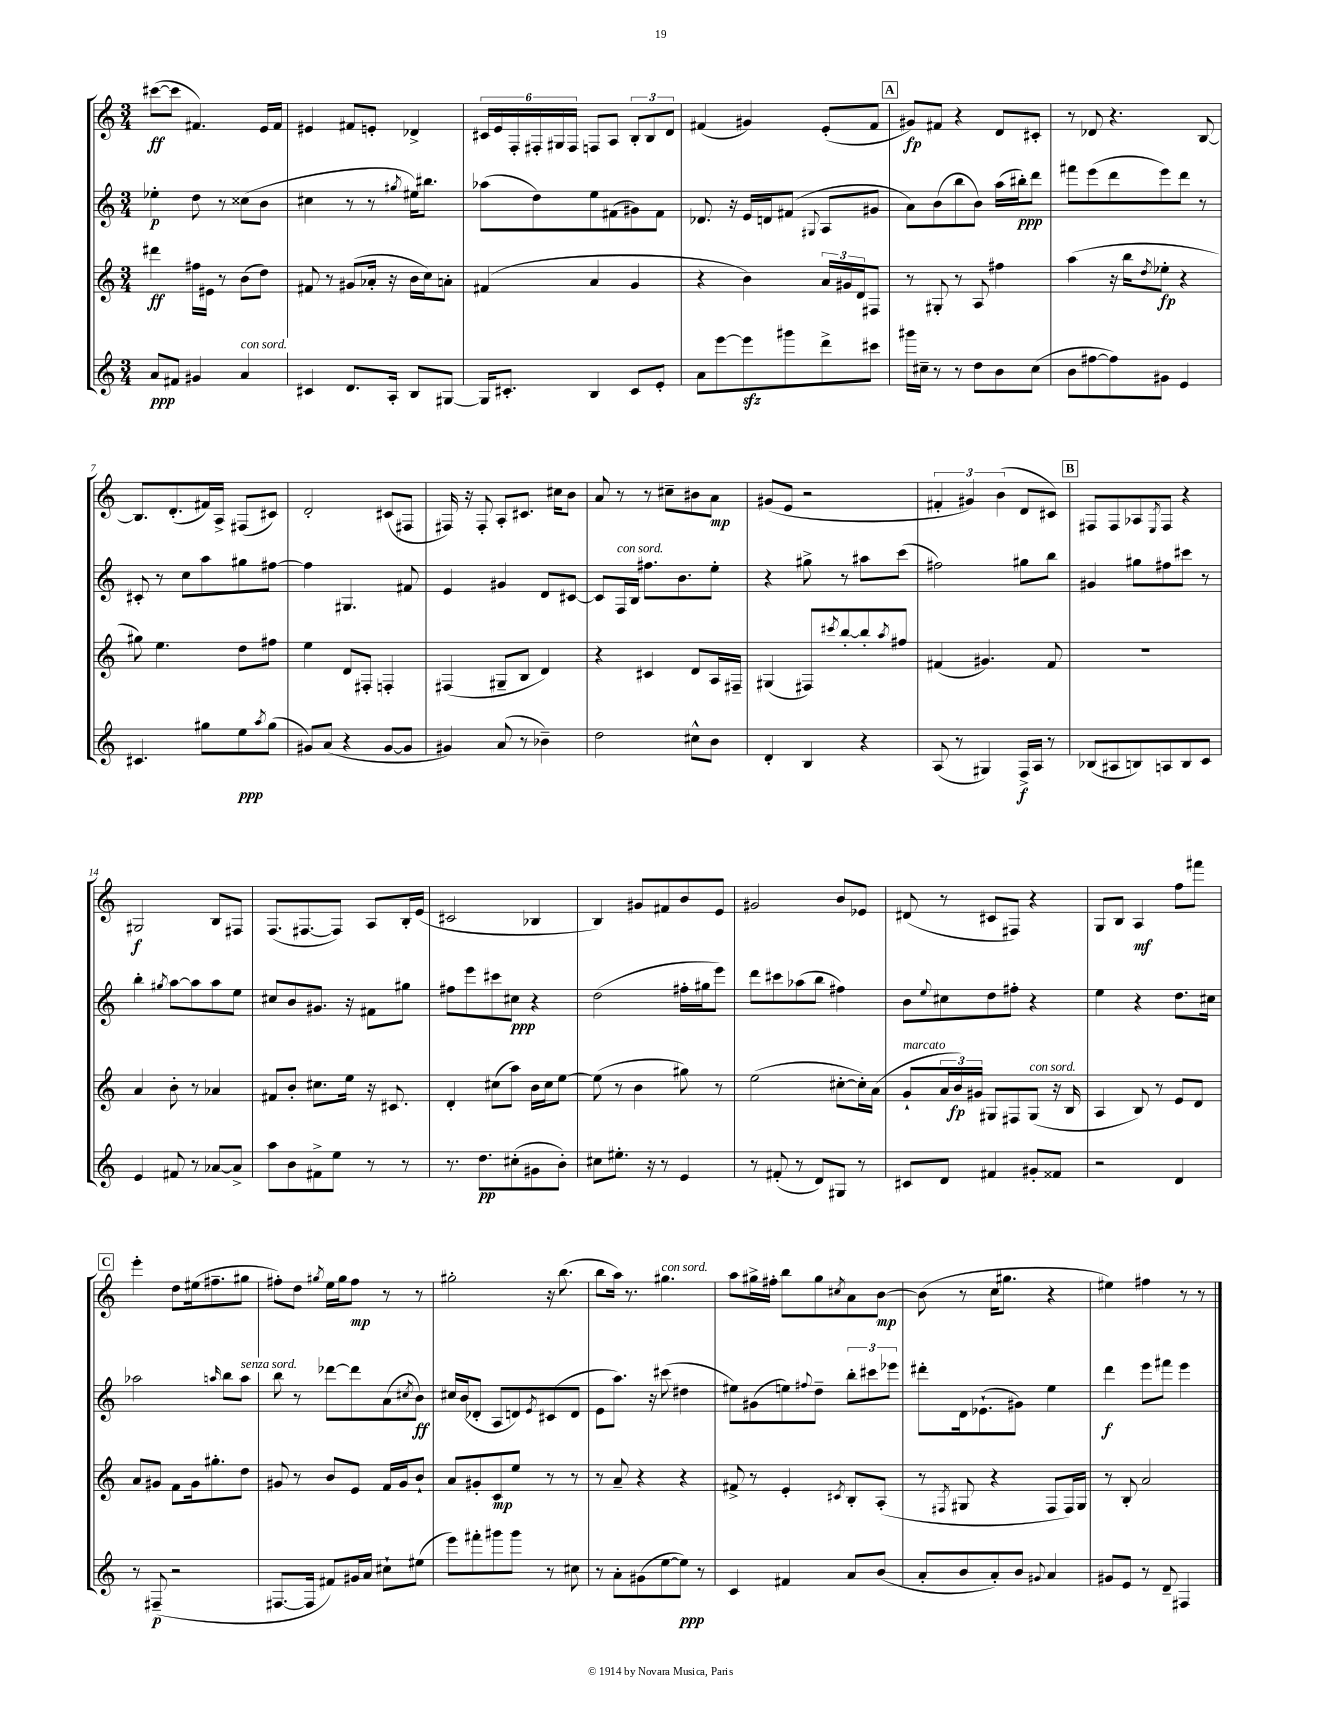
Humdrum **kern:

**kern	**dynam	**kern	**dynam	**kern	**dynam	**kern	**dynam
*part4	*part4	*part3	*part3	*part2	*part2	*part1	*part1
*staff4	*staff4	*staff3	*staff3	*staff2	*staff2	*staff1	*staff1
*clefG2	*	*clefG2	*	*clefG2	*	*clefG2	*
*k[]	*	*k[]	*	*k[]	*	*k[]	*
*M3/4	*	*M3/4	*	*M3/4	*	*M3/4	*
=1	=1	=1	=1	=1	=1	=1	=1
8a/L	ppp	4ddd#X\	ff	4ee-X'\	p	([8ccc#X\L	ff
8f#X/J	.	.	.	.	.	8ccc#\J]	.
4g#X/	.	16ff#X\LL	.	8dd\	.	4.f#X/)	.
.	.	16e#X\JJ	.	.	.	.	.
.	.	8r	.	8r	.	.	.
!LO:TX:a:i:t=con sord.	!	!	!	!	!	!	!
4a/	.	(8b\L	.	(8cc##X\L	.	.	.
.	.	8dd\J)	.	8b\J	.	16e/LL	.
.	.	.	.	.	.	16f#/JJ	.
=2	=2	=2	=2	=2	=2	=2	=2
4c#X/	.	8f#X/	.	4cc#X\	.	4e#X/	.
.	.	8r	.	.	.	.	.
8.d/L	.	(8g#X/L	.	8r	.	8f#X/L	.
.	.	16a-X'/Jk	.	8r	.	8en'/J	.
16A'/Jk	.	16r	.	.	.	.	.
.	.	.	.	8qgg#X/	.	.	.
8B/L	.	16b\LL	.	16ee#X\KL)	.	4d-X^/	.
.	.	16cc\J)	.	8.bb#X\J	.	.	.
[8G#X/J	.	8an'\J	.	.	.	.	.
=3	=3	=3	=3	=3	=3	=3	=3
16G#/KL]	.	(4f#X/	.	(8aa-X\L	.	24c#X/LL	.
.	.	.	.	.	.	24e/	.
8.c#X'/J	.	.	.	.	.	.	.
.	.	.	.	.	.	24F'/	.
.	.	.	.	8dd\)	.	24F#X'/	.
.	.	.	.	.	.	24G#X/	.
.	.	.	.	.	.	24F#/JJ	.
4B/	.	4a/	.	8ee\	.	8Fn/L	.
.	.	.	.	(8f#X\	.	8A/J	.
8c#/L	.	4g/	.	8g#X\)	.	12B'/L	.
.	.	.	.	.	.	12B/	.
8e'/J	.	.	.	8f#\J	.	.	.
.	.	.	.	.	.	12d/J	.
=4	=4	=4	=4	=4	=4	=4	=4
8a\L	.	4r	.	8.d-X/	.	(4f#X/	.
[8eee\	.	.	.	.	.	.	.
.	.	.	.	16r	.	.	.
8eeezz\]	.	4b\)	.	16e/LL	.	4g#X/)	.
.	.	.	.	16dn/J	.	.	.
8ggg#X\	.	.	.	(8f#X/J	.	.	.
.	.	.	.	8qqG#X/	.	.	.
8ddd^\	.	24a/LL	.	8A/L	.	(8e'/L	.
.	.	24g#X/	.	.	.	.	.
.	.	24d/J	.	.	.	.	.
8ccc#X\J	.	8F#X/J	.	8g#X/J	.	8f#/J	.
!!LO:REH:place=s1:t=A
=5	=5	=5	=5	=5	=5	=5	=5
16ggg#X\LL	.	8r	.	8a\L)	.	8g#X/L)	fp
16cc#X~\JJ	.	.	.	.	.	.	.
8r	.	8G#X'/	.	(8b\	.	8f#X/J	.
8r	.	8r	.	8bb\	.	4r	.
8dd\L	.	8A/	.	8b\J)	.	.	.
8b\	.	4ff#X\	.	(16aa\LL	.	8d/L	.
.	.	.	.	16bb#X'\J)	ppp	.	.
(8cc#\J	.	.	.	8ddd\J	.	8c#X'/J	.
=6	=6	=6	=6	=6	=6	=6	=6
8b\L	.	(4aa\	.	8fff#X\L	.	8r	.
[8ff#X\	.	.	.	(8eee\	.	8d-X/	.
8ff#\])	.	16r	.	8ddd\	.	4.r	.
.	.	16bb\KL	.	.	.	.	.
.	.	8qdd/	.	.	.	.	.
8g#X\J	.	8ee-X'\J	fp	8eee\)	.	.	.
4e/	.	4r	.	8ddd\J	.	.	.
.	.	.	.	8r	.	[8B/	.
!!LO:LB:g=z
=7	=7	=7	=7	=7	=7	=7	=7
4.c#X/	.	8gg#X\)	.	8c#X'/	.	8.B/L]	.
.	.	4.ee\	.	8r	.	.	.
.	.	.	.	.	.	(8.d'/	.
.	.	.	.	8cc\L	.	.	.
8gg#X\L	.	.	.	8aa\	.	16f#X/L)	.
.	.	.	.	.	.	16A^/JJ	.
8ee\	ppp	8dd\L	.	8gg#X\	.	(8F#X/L	.
8qaa/	.	.	.	.	.	.	.
(8gg#\J	.	8ff#X\J	.	[8ff#X\J	.	8c#X/J)	.
=8	=8	=8	=8	=8	=8	=8	=8
8g#X/L)	.	4ee\	.	4ff#\]	.	2d'/	.
(8a/J	.	.	.	.	.	.	.
4r	.	8d/L	.	4.G#X/	.	.	.
.	.	8F#X'/J	.	.	.	.	.
[8g#/L	.	4Fn'/	.	.	.	(8c#X/L	.
8g#/J]	.	.	.	8f#X/	.	8F#X/J	.
=9	=9	=9	=9	=9	=9	=9	=9
4g#X/)	.	(4F#X/	.	4e/	.	16F#X/)	.
.	.	.	.	.	.	16r	.
.	.	.	.	.	.	8F#'/	.
(8a/	.	8G#X~/L	.	4g#X/	.	8A'/L	.
8r	.	8B/J	.	.	.	8.c#X/J	.
4b-X~\)	.	4d/)	.	8d/L	.	.	.
.	.	.	.	.	.	16cc#X\KL	.
.	.	.	.	[8c#X/J	.	8b\J	.
=10	=10	=10	=10	=10	=10	=10	=10
2dd\	.	4r	.	8c#/L]	.	8a/	.
!	!	!	!	!LO:TX:a:i:t=con sord.	!	!	!
.	.	.	.	16F/L	.	8r	.
.	.	.	.	16B/JJ	.	.	.
.	.	4c#X/	.	8.ff#X\L	.	8r	.
.	.	.	.	.	.	8cc#X~\L	.
.	.	.	.	8.b\	.	.	.
8cc#X^^\L	.	8d/L	.	.	.	8b#X\	.
8b\J	.	16A/L	.	8ee'\J	.	8a\J	mp
.	.	16F#X~/JJ	.	.	.	.	.
=11	=11	=11	=11	=11	=11	=11	=11
4d'/	.	(4G#X/	.	4r	.	(8g#X/L	.
.	.	.	.	.	.	8e/J	.
4B/	.	8F#X/L)	.	8gg#X^\	.	2r	.
.	.	8qccc#X/	.	.	.	.	.
.	.	[8bb'/	.	8r	.	.	.
4r	.	8bb'/]	.	8aa#X\L	.	.	.
.	.	8qaa/	.	.	.	.	.
.	.	8ff#X/J	.	(8ccc\J	.	.	.
=12	=12	=12	=12	=12	=12	=12	=12
(8A/	.	(4f#X/	.	2ff#X\)	.	6f#X'/	.
8r	.	.	.	.	.	.	.
.	.	.	.	.	.	6g#X/)	.
4G#X/)	.	4.g#X/)	.	.	.	.	.
.	.	.	.	.	.	(6b\	.
16F^/LL	f	.	.	8gg#X\L	.	8d/L	.
16A/JJ	.	.	.	.	.	.	.
8r	.	8f#/	.	8bb\J	.	8c#X/J)	.
!!LO:REH:place=s1:t=B
=13	=13	=13	=13	=13	=13	=13	=13
(8B-X/L	.	2.r	.	4g#X/	.	8F#X/L	.
8A#X/	.	.	.	.	.	8F#/	.
8Bn/)	.	.	.	8gg#X\L	.	8A-X/	.
.	.	.	.	.	.	8qE/	.
8An/	.	.	.	8ff#X\	.	8F#/J	.
8B/	.	.	.	8ccc#X\J	.	4r	.
8c/J	.	.	.	8r	.	.	.
!!LO:LB:g=z
=14	=14	=14	=14	=14	=14	=14	=14
4e/	.	4a/	.	4bb'\	.	2G#X/	f
.	.	.	.	8qgg#X/	.	.	.
8f#X/	.	8b'\	.	[8aa\L	.	.	.
8r	.	8r	.	8aa\]	.	.	.
[8a-X/L	.	4a-X/	.	8aa\	.	8B/L	.
8a-^/J]	.	.	.	8ee\J	.	8F#X/J	.
=15	=15	=15	=15	=15	=15	=15	=15
8aa\L	.	8f#X/L	.	8cc#X/L	.	(8.F/L	.
8b\	.	8b'/J	.	8b/	.	.	.
.	.	.	.	.	.	[8.F#X/	.
8f#X^\	.	8.cc#X\L	.	8.g#X/J	.	.	.
8ee\J	.	.	.	.	.	8F#/J])	.
.	.	16ee\Jk	.	16r	.	.	.
8r	.	16r	.	8f#X\L	.	8A/L	.
.	.	8.c#X/	.	.	.	.	.
8r	.	.	.	8gg#X\J	.	16B'/L	.
.	.	.	.	.	.	(16e/JJ	.
=16	=16	=16	=16	=16	=16	=16	=16
8.r	.	4d'/	.	8ff#X\L	.	2c#X/	.
.	.	.	.	8eee\	.	.	.
8.dd\L	pp	.	.	.	.	.	.
.	.	(8cc#X\L	.	8ccc#X\	.	.	.
(8cc#X'\	.	8aa\J)	.	8cc#X\J	ppp	.	.
8g#X\	.	16b\LL	.	4r	.	4B-X/	.
.	.	16cc#\J	.	.	.	.	.
8b'\J)	.	[8ee\J	.	.	.	.	.
=17	=17	=17	=17	=17	=17	=17	=17
8cc#X\L	.	(8ee\]	.	(2dd\	.	4B/)	.
8.ee#X'\J	.	8r	.	.	.	.	.
.	.	4b\	.	.	.	8g#X/L	.
16r	.	.	.	.	.	.	.
8r	.	.	.	.	.	8f#X/	.
4e/	.	8gg#X\)	.	16ff#X'\LL	.	8b/	.
.	.	.	.	16gg#X\J	.	.	.
.	.	8r	.	8eee\J)	.	8e/J	.
=18	=18	=18	=18	=18	=18	=18	=18
8r	.	(2ee\	.	8ddd\L	.	2g#X/	.
(8f#X'/	.	.	.	8ccc#X\	.	.	.
8r	.	.	.	(8aa-X\	.	.	.
8d/L)	.	.	.	8bb\J	.	.	.
8G#X/J	.	[8cc#X'\L	.	4ff#X\)	.	8b/L	.
8r	.	16cc#'\L])	.	.	.	8e-X/J	.
.	.	(16a\JJ	.	.	.	.	.
=19	=19	=19	=19	=19	=19	=19	=19
!	!	!LO:TX:a:i:t=marcato	!	!	!	!	!
8c#X/L	.	8g`/L	.	8b\L	.	(8d#X/	.
.	.	.	.	8qqee/	.	.	.
8d/J	.	24a/L	.	8cc#X\	.	8r	.
.	.	24b/)	fp	.	.	.	.
.	.	24g#X/JJ	.	.	.	.	.
4f#X/	.	8G#X/L	.	8dd\	.	8c#X/L	.
.	.	8F#X/	.	8ff#X'\J	.	8F#X/J)	.
!	!	!LO:TX:a:i:t=con sord.	!	!	!	!	!
8g#X'/L	.	(8G#/J	.	4r	.	4r	.
8f##X/J	.	16r	.	.	.	.	.
.	.	16B/	.	.	.	.	.
=20	=20	=20	=20	=20	=20	=20	=20
2r	.	4A/	.	4ee\	.	8G/L	.
.	.	.	.	.	.	8B/J	.
.	.	8B/)	.	4r	.	4A/	mf
.	.	8r	.	.	.	.	.
4d/	.	8e/L	.	8.dd\L	.	8ff\L	.
.	.	8d/J	.	.	.	8fff#X\J	.
.	.	.	.	16cc#X\Jk	.	.	.
!!LO:LB:g=z
!!LO:REH:place=s1:t=C
=21	=21	=21	=21	=21	=21	=21	=21
8r	.	8a/L	.	2aa-X\	.	4eee'\	.
(8F#X~/	p	8g#X/J	.	.	.	.	.
2r	.	8f\L	.	.	.	8dd\L	.
.	.	16g#\k	.	.	.	(16ee#X\k	.
.	.	8.gg#X'\	.	.	.	8.ff#X~\	.
.	.	.	.	16qqaan/	.	.	.
.	.	.	.	8bb\L	.	.	.
!	!	!	!	!LO:TX:a:i:t=senza sord.	!	!	!
.	.	8dd\J	.	8aa\J	.	8gg#X\J	.
=22	=22	=22	=22	=22	=22	=22	=22
[8.F#X/L	.	8g#X/	.	8bb\	.	8ff#X'\L)	.
.	.	8r	.	8r	.	8dd\J	.
16F#/Jk]	.	.	.	.	.	.	.
.	.	.	.	.	.	8qgg#X/	.
8f#X/L)	.	8b/L	.	[8ddd-X\L	.	16ee\LL	.
.	.	.	.	.	.	16gg#\J	.
16g#X/L	.	8e/J	.	8ddd-\]	.	8ff#\J	mp
16a/JJ	.	.	.	.	.	.	.
8cc#X`\L	.	16f/LL	.	(8a\	.	8r	.
.	.	16g#/J	.	.	.	.	.
.	.	.	.	8qcc#X/	.	.	.
(8ee#X\J	.	8b`/J	.	8b\J)	ff	8r	.
=23	=23	=23	=23	=23	=23	=23	=23
8eee\L)	.	8a/L	.	16cc#X/LL	.	2gg#X'\	.
.	.	.	.	(16b/J	.	.	.
8fff#X'\	.	8g#X'/	.	8d-X'/J	.	.	.
8ggg#X\	.	8c/	mp	8A/L	.	.	.
8ggg#\J	.	8ee/J	.	8dn/)	.	.	.
.	.	.	.	8qe/	.	.	.
8r	.	8r	.	(8c#X/	.	16r	.
.	.	.	.	.	.	(8.bb\	.
8cc#X\	.	8r	.	8d/J	.	.	.
=24	=24	=24	=24	=24	=24	=24	=24
8r	.	8r	.	8e\L	.	8bb\L	.
8a'\L	.	8a~/	.	8.aa\J)	.	16aa\Jk)	.
.	.	.	.	.	.	8.r	.
(8g#X\	.	4r	.	.	.	.	.
.	.	.	.	16r	.	.	.
!	!	!	!	!	!	!LO:TX:a:i:t=con sord.	!
[8ee\	.	.	.	(8ccc#X\	.	4.gg#X\	.
8ee\J])	ppp	4r	.	4dd#X\	.	.	.
8r	.	.	.	.	.	.	.
=25	=25	=25	=25	=25	=25	=25	=25
4c/	.	8f#X^/	.	8ee#X\L)	.	8aa\L	.
.	.	8r	.	(8g#X\	.	16gg#X^\L	.
.	.	.	.	.	.	16ff#X'\JJ	.
4f#X/	.	4e'/	.	8een\)	.	8bb\L	.
.	.	.	.	8qqff#X/	.	.	.
.	.	.	.	8dd~\J	.	8gg#\	.
.	.	8qc#X/	.	.	.	8qcc#X/	.
8a/L	.	8B'/L	.	12bb'\L	.	8a\	.
.	.	.	.	12ccc#X\	.	.	.
(8b/J	.	(8A'/J	.	.	.	[8b\J	mp
.	.	.	.	12eee-X\J	.	.	.
=26	=26	=26	=26	=26	=26	=26	=26
8a'/L	.	8r	.	8ddd#X'\L	.	(8b\]	.
.	.	8qF#X/	.	.	.	.	.
8b/	.	8G#X/	.	16d\k	.	8r	.
.	.	.	.	(8.e-X`\	.	.	.
8a'/)	.	4r	.	.	.	16cc\KL	.
.	.	.	.	.	.	8.gg#X\J	.
8b/J	.	.	.	8g#X\J)	.	.	.
8qqg#X/	.	.	.	.	.	.	.
4a/	.	8F#/L	.	4ee\	.	4r	.
.	.	16F#/L)	.	.	.	.	.
.	.	16G#/JJ	.	.	.	.	.
=27	=27	=27	=27	=27	=27	=27	=27
8g#X/L	.	8r	.	4ddd\	f	4ee#X\)	.
8e/J	.	8B'/	.	.	.	.	.
8r	.	2a/	.	8eee\L	.	4ff#X\	.
8d~/	.	.	.	8fff#X\J	.	.	.
4F#X/	.	.	.	4eee\	.	8r	.
.	.	.	.	.	.	8r	.
==	==	==	==	==	==	==	==
*-	*-	*-	*-	*-	*-	*-	*-
